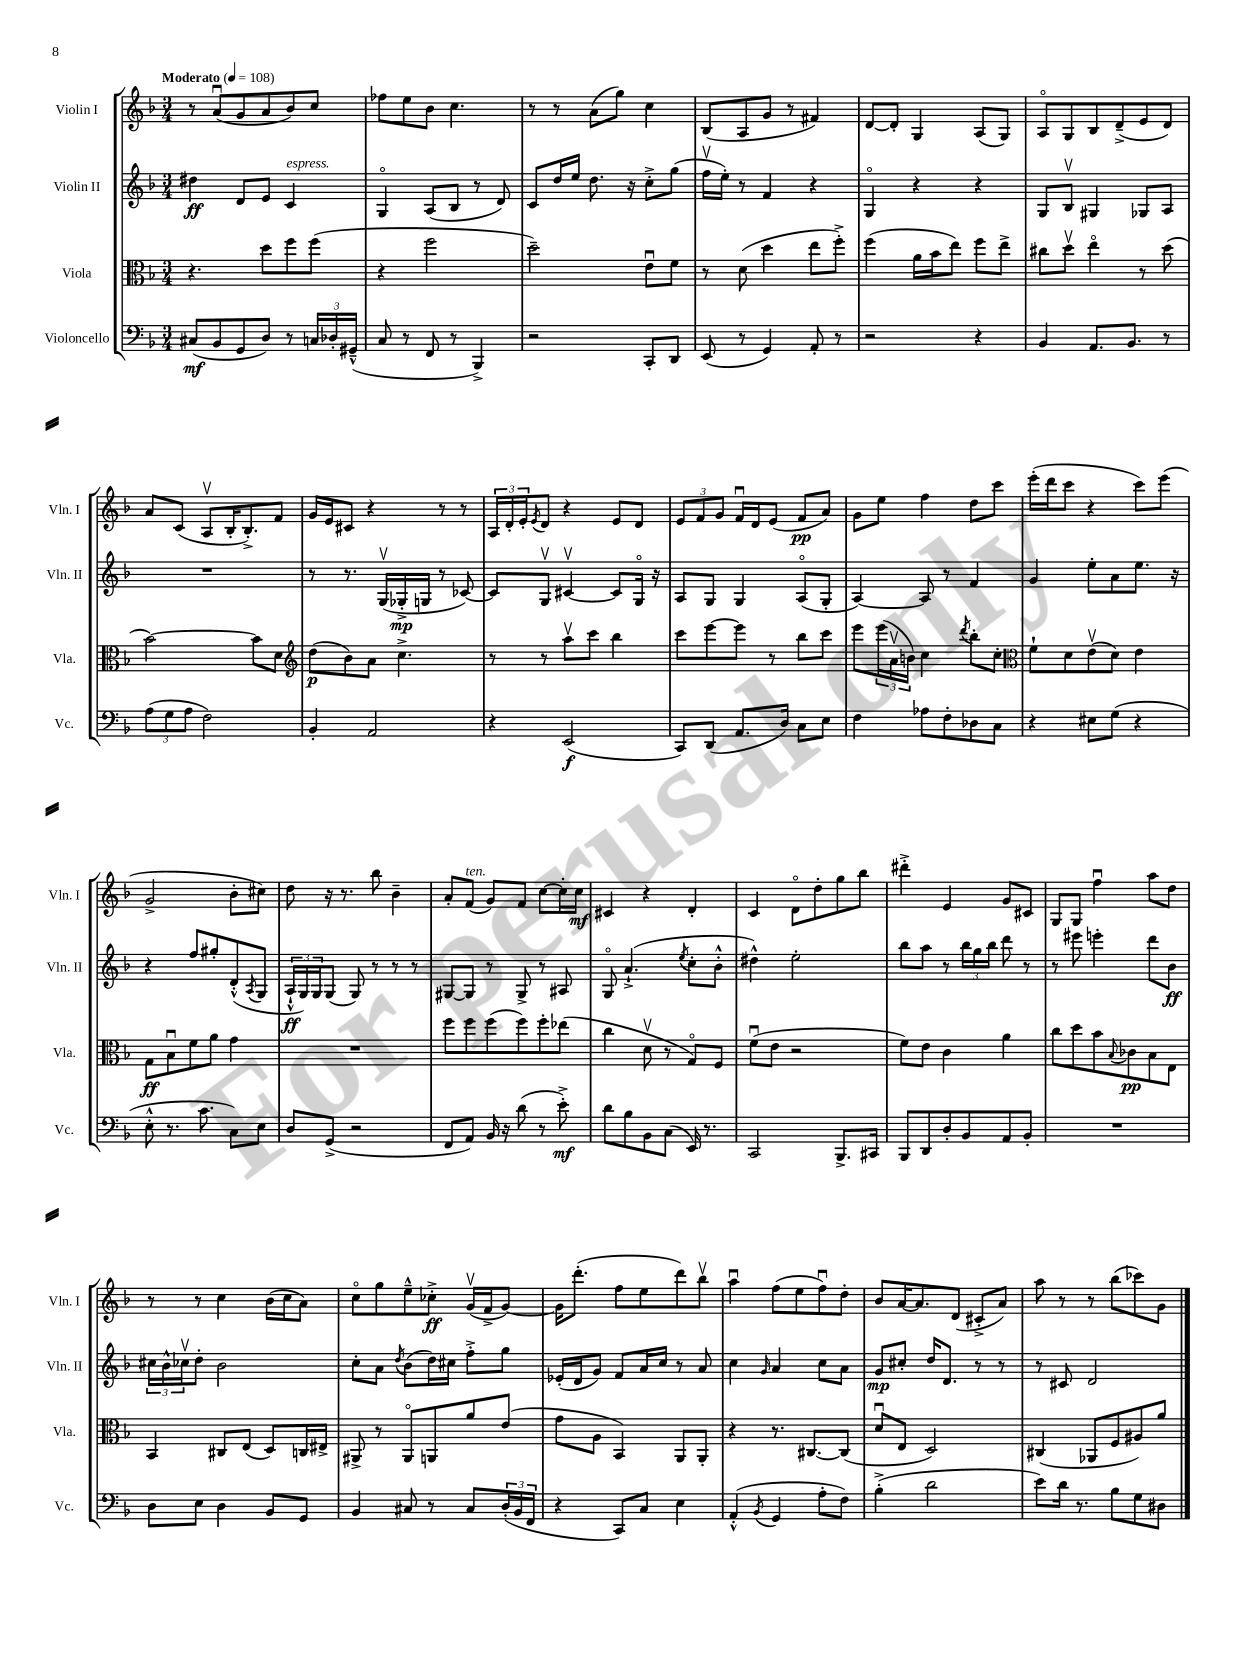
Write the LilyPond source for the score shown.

<<
\new StaffGroup <<
\new Staff = "s0" \with { instrumentName = "Violin I" shortInstrumentName = "Vln. I" } {
    \clef treble \key f \major \numericTimeSignature \time 3/4 \tempo "Moderato" 4 = 108
    r8 a'8\downbow( g'8 a'8 bes'8) c''8 |
    fes''8 e''8 bes'8 c''4. |
    r8 r8 a'8( g''8) c''4 |
    bes8( a8 g'8 r8 fis'4) |
    d'8~ d'8-. g4 a8( g8) |
    a8\flageolet g8 bes8 d'8--->( e'8 d'8) |
    a'8 c'8( a8\upbow bes16-. bes8.-.->) f'8 |
    g'16 e'16 cis'8 r4 r8 r8 |
    \tuplet 3/2 { a16 d'16-. e'16-. } \acciaccatura { e'8 } d'8 r4 e'8 d'8 |
    \tuplet 3/2 { e'8 f'8 g'8 } f'16\downbow d'16 e'8( f'8\pp a'8) |
    g'8 e''8 f''4 d''8 c'''8 |
    e'''16-.( d'''16 c'''8 r4 c'''8) e'''8( |
    g'2-> bes'8-. cis''8) |
    d''8 r16 r8. bes''8 bes'4-- |
    a'8-. f'8^\markup { \italic "ten." }( g'8) f'8 c''8~ c''16-. c''16\mf |
    cis'4 r4 d'4-. |
    c'4 d'8\flageolet d''8-. g''8 bes''8 |
    dis'''4-.-> e'4 g'8 cis'8 |
    g8 g8 f''4\downbow a''8 d''8 |
    r8 r8 c''4 bes'16( c''16 a'8) |
    c''8\flageolet g''8 e''8---^ ces''8-.->\ff g'16\upbow( f'16-> g'8~) |
    g'16 d'''8.-.( f''8 e''8 d'''8) bes''8\upbow |
    a''4\downbow f''8( e''8 f''8\downbow) d''8-. |
    bes'8 a'16~ a'8. d'8( cis'8-.-> a'8) |
    a''8 r8 r8 bes''8( ces'''8) g'8 \bar "|." |
}
\new Staff = "s1" \with { instrumentName = "Violin II" shortInstrumentName = "Vln. II" } {
    \clef treble \key f \major \numericTimeSignature \time 3/4
    dis''4\ff d'8 e'8 c'4^\markup { \italic "espress." } |
    g4\flageolet a8( bes8 r8 d'8) |
    c'8 d''16 e''16 d''8. r16 c''8-.-> g''8( |
    f''16\upbow e''16-.) r8 f'4 r4 |
    g4\flageolet r4 r4 |
    g8 bes8\upbow gis4 ges8 a8 |
    R2. |
    r8 r8. g16\upbow( ges16-.->\mp g16 r8 ces'8~) |
    ces'8 g8\upbow cis'4~\upbow cis'8 g16\flageolet r16 |
    a8 g8 g4 a8\flageolet( g8-. |
    a4~) a8 r8 f'4 |
    g'4 e''8-. a'8 e''8. r16 |
    r4 f''8 gis''8-. d'8-.-^( \acciaccatura { a8 } g8 |
    \tuplet 3/2 { a16-!-^\ff g16) g16 } g8( g8) r8 r8 r8 |
    gis8~ gis8 r8 gis8-> r8 ais8 |
    g8\flageolet a'4.-!->( \acciaccatura { e''8 } c''8-. bes'8-.-^ |
    dis''4-^) e''2-. |
    bes''8 a''8 r8 \tuplet 3/2 { bes''16 g''16 bes''16 } d'''8 r8 |
    r8 eis'''8 e'''4-. d'''8 bes'8\ff |
    \tuplet 3/2 { cis''16 bes'16-^ ces''16\upbow } d''8-. bes'2 |
    c''8-. a'8 \acciaccatura { d''8 } bes'8( d''16) cis''16 f''8-.-> g''8 |
    ees'16-.( d'16 g'8) f'8 a'16 c''16 r8 a'8 |
    c''4 \grace { g'16 } a'4 c''8 a'8 |
    g'8\mp cis''8-. d''16 d'8. r8 r8 |
    r8 cis'8 d'2 \bar "|." |
}
\new Staff = "s2" \with { instrumentName = "Viola" shortInstrumentName = "Vla." } {
    \clef alto \key f \major \numericTimeSignature \time 3/4
    r4. d''8 f''8 f''8( |
    r4 f''2 |
    d''2--) e'8\downbow f'8 |
    r8 d'8( d''4 e''8 f''8-.->) |
    f''4( a'16 bes'16 e''8) f''8 e''8-> |
    cis''8 d''8\upbow e''4\flageolet r8 d''8( |
    bes'2~) bes'8 d'8 |
    \clef treble d''8\p( bes'8) a'8 c''4.-> |
    r8 r8 a''8\upbow c'''8 bes''4 |
    c'''8 e'''8~ e'''8 r8 bes''8 c'''8 |
    e'''8 \tuplet 3/2 { e'''16( a'16\upbow b'16) } c''4 \acciaccatura { d'''8 } bes''8-. c''8-. |
    \clef alto f'8-! d'8 e'8\upbow( d'8) e'4 |
    g8\ff bes8\downbow f'8 a'8 g'4 |
    R2. |
    f''8 f''8 f''8( f''8) f''8-. ees''8( |
    c''4 d'8\upbow r8 g8\flageolet) f8 |
    f'8\downbow( e'8 r2 |
    f'8) e'8 c'4 a'4 |
    c''8 d''8 bes'8 \appoggiatura { bes8 } ces'8\pp bes8 e8 |
    bes,4 cis8 e8( d8) c16 eis16-> |
    ais,8-> r8 ais,8\flageolet a,8 a'8 e'8( |
    g'8 a8 bes,4) a,8 a,8-. |
    r4 r8. cis8.~ cis8( |
    d'8\downbow e8 d2) |
    cis4( aes,8 f8 ais8) a'8 \bar "|." |
}
\new Staff = "s3" \with { instrumentName = "Violoncello" shortInstrumentName = "Vc." } {
    \clef bass \key f \major \numericTimeSignature \time 3/4
    cis8\mf( bes,8 g,8 d8) r8 \tuplet 3/2 { c16 des16-. gis,16---^( } |
    c8 r8 f,8 r8 bes,,4->) |
    r2 c,8-. d,8 |
    e,8( r8 g,4) a,8-. r8 |
    r2 r4 |
    bes,4 a,8. bes,8. r8 |
    \tuplet 3/2 { a8( g8 a8 } f2) |
    bes,4-. a,2 |
    r4 e,2\f( |
    c,8) d,8( a,8. d16) c8 e8 |
    f4 aes8 f8-. des8 c8 |
    r4 eis8 g8( r4 |
    e8-.-^ r8. c'8. c8) e8 |
    d8 g,8->( r2 |
    f,8 a,8) bes,16 r16 d'8( r8 e'8-.->\mf) |
    d'8 bes8 bes,8 c8( e,16) r8. |
    c,2 bes,,8.-> cis,16 |
    bes,,8 d,8 d8-. bes,8 a,8 bes,8-. |
    R2. |
    d8 e8 d4 bes,8 g,8 |
    bes,4 cis8 r8 cis8 \tuplet 3/2 { d16-.( bes,16 f,16 } |
    r4 c,8) c8 e4 |
    a,4-.-^( \acciaccatura { bes,8 } g,4 a8-. f8) |
    bes4-.->( d'2 |
    e'8) d'16 r8. bes8 g8 dis8 \bar "|." |
}
>>
>>
\layout { \context { \Score \remove "Bar_number_engraver" } }
